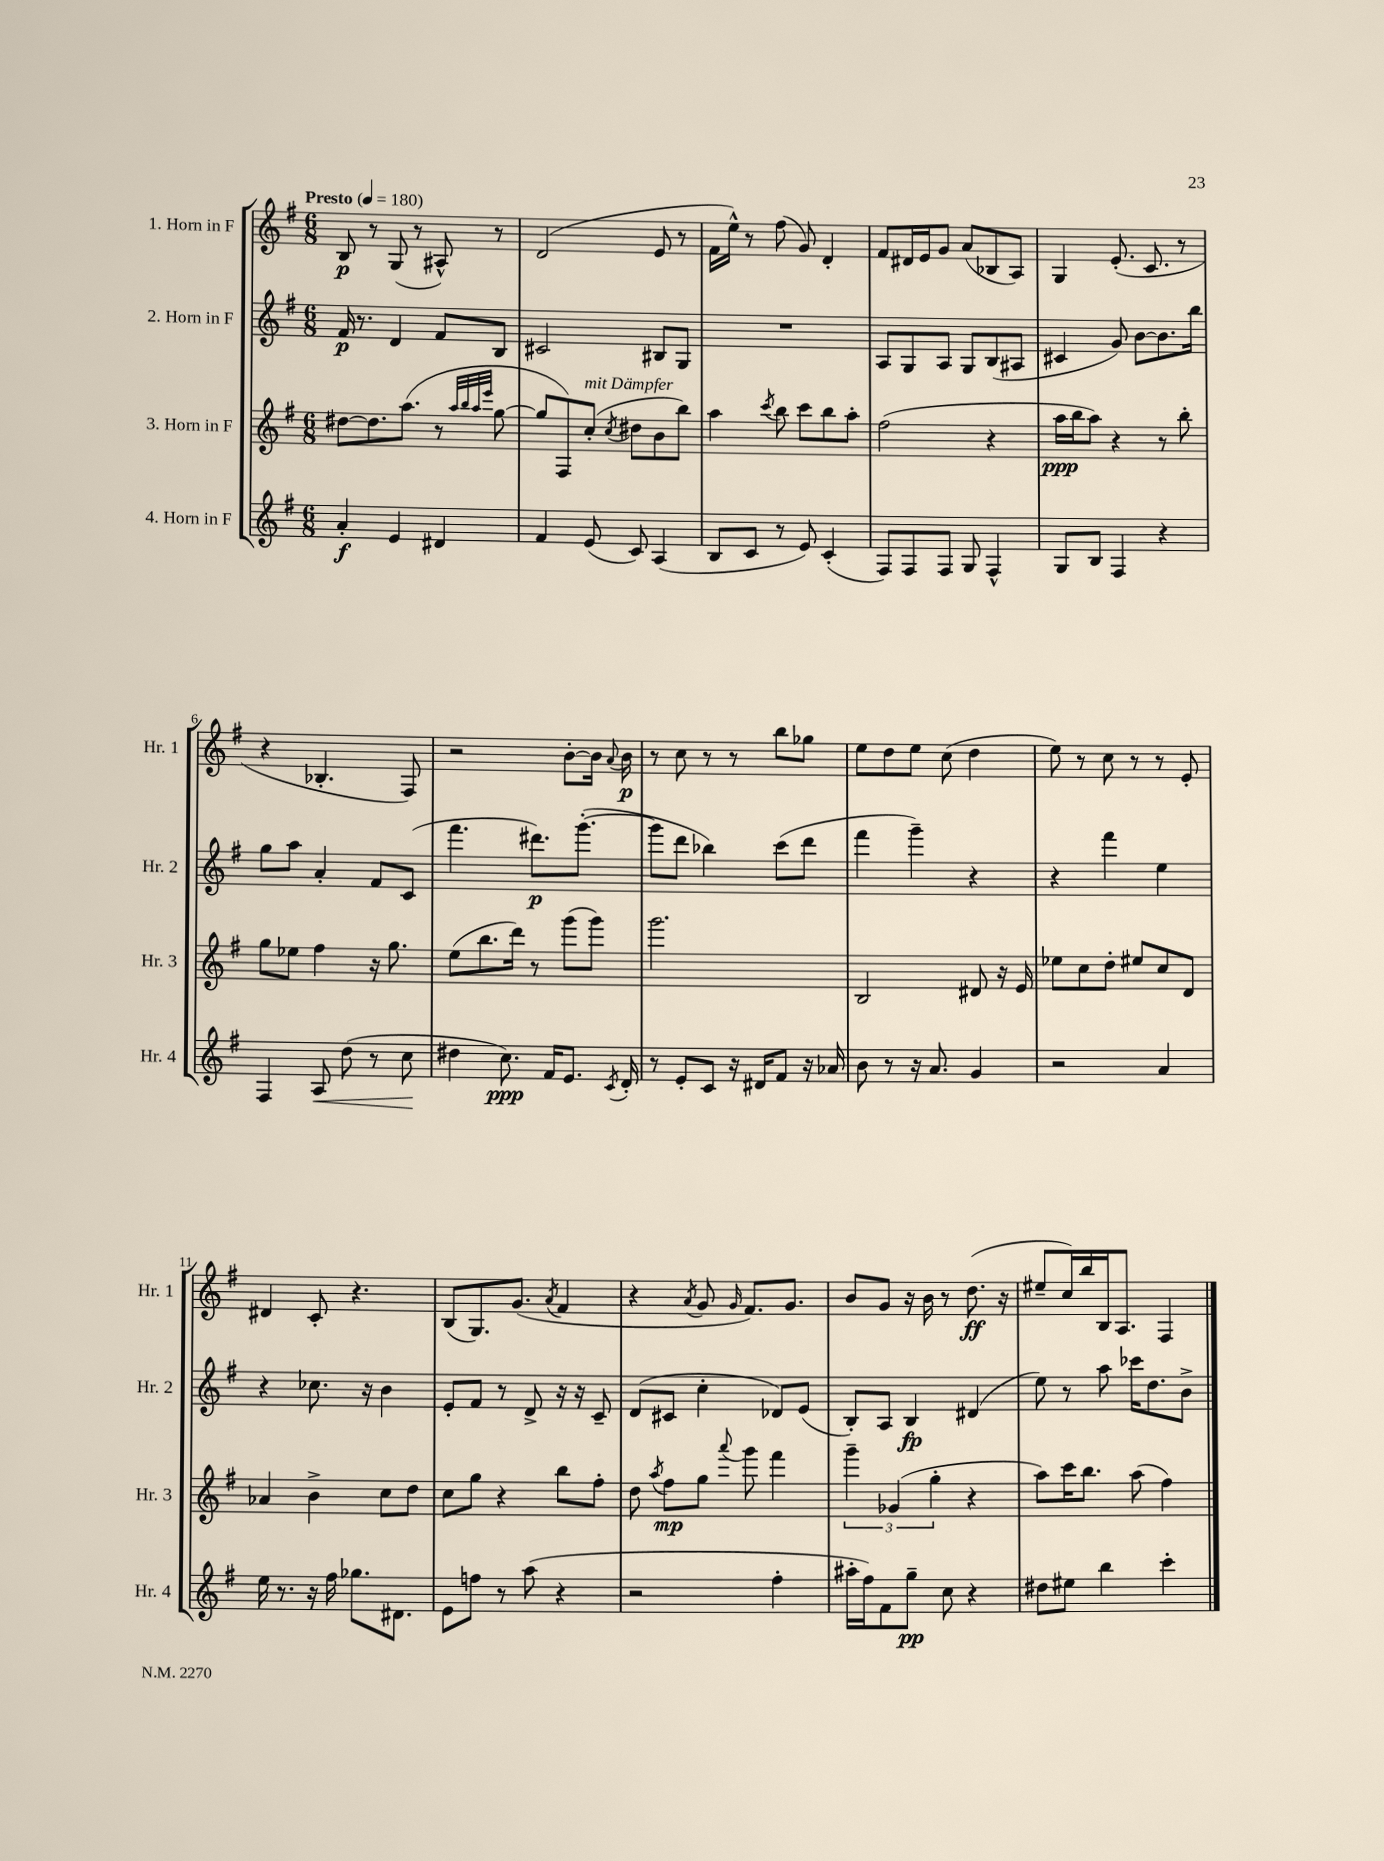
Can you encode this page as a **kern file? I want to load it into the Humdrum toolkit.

**kern	**kern	**kern	**kern
*staff4	*staff3	*staff2	*staff1
*clefG2	*clefG2	*clefG2	*clefG2
*k[f#]	*k[f#]	*k[f#]	*k[f#]
*M6/8	*M6/8	*M6/8	*M6/8
*MM180	*MM180	*MM180	*MM180
4a'	[8dd#	16f#	8B
.	.	8.r	.
.	8.dd#]	.	8r
4e	.	4d	(8G
.	(8.aa	.	.
.	.	.	8r
4d#	8r	8f#	8A#^^)
.	32qqaa	.	.
.	32qqbb	.	.
.	32qqaa	.	.
.	32qqeee	.	.
.	[8gg	8B	8r
=	=	=	=
4f#	8gg]	2c#	(2d
.	8F#)	.	.
(8e	(8cc'	.	.
.	8qcc	.	.
8c)	8dd#	.	.
(4A	8b	8B#	8e
.	8bb)	8G	8r
=	=	=	=
8B	4aa	2.r	16f#
.	.	.	16ee^^)
8c	.	.	8r
.	8qccc	.	.
8r	8bb	.	(8ff#
8e)	8ccc	.	8g)
(4c'	8bb	.	4d'
.	8aa'	.	.
=	=	=	=
8F#)	(2ff#	8A	8f#
8F#	.	8G	16d#
.	.	.	16e
8F#	.	8A	8g
8G	.	8G	(8a
4F#^^	4r	(8B	8B-
.	.	8A#	8A)
=	=	=	=
8G	16aa	4c#	4G
.	16bb	.	.
8B	8aa)	.	.
4F#	4r	8g)	(8.e'
.	.	[8b	.
.	.	.	8.c
4r	8r	8.b]	.
.	8bb'	.	8r
.	.	16bb	.
=	=	=	=
4F#	8gg	8gg	4r
.	8ee-	8aa	.
8A	4ff#	4a'	4.B-'
(8dd	.	.	.
8r	16r	8f#	.
.	8.gg	.	.
8cc	.	(8c	8F#)
=	=	=	=
4dd#	(8ee	4.fff#	2r
.	8.bb	.	.
8.cc)	.	.	.
.	16ddd)	.	.
.	8r	8.ddd#)	.
16f#	.	.	.
8.e	(8ggg	.	[8b'
.	.	([8.ggg'	.
.	8ggg)	.	16b]
8qc	.	.	8qqa
16d'	.	.	16b
=	=	=	=
8r	2.ggg	8ggg]	8r
8e'	.	8ddd	8cc
8c	.	4bb-)	8r
16r	.	.	8r
16d#	.	.	.
8f#	.	(8ccc	8bb
16r	.	8ddd	8gg-
16a-	.	.	.
=	=	=	=
8b	2B	4fff#	8ee
8r	.	.	8dd
16r	.	4ggg~)	8ee
8.a	.	.	.
.	.	.	(8cc
4g	8d#	4r	4dd
.	16r	.	.
.	16e	.	.
=	=	=	=
2r	8ee-	4r	8ee)
.	8cc	.	8r
.	8dd'	4fff#	8cc
.	8ee#	.	8r
4a	8cc	4ee	8r
.	8d	.	8e'
=	=	=	=
16ee	4a-	4r	4d#
8.r	.	.	.
16r	4b^	8.cc-	8c'
16ff#	.	.	.
8.gg-	.	.	4.r
.	.	16r	.
.	8cc	4b	.
8.d#	.	.	.
.	8dd	.	.
=	=	=	=
8e	8cc	8e'	(8B
8ff	8gg	8f#	8.G)
8r	4r	8r	.
.	.	.	(8.g
(8aa	.	8d^	.
.	.	.	8qa
4r	8bb	16r	4f#
.	.	16r	.
.	8ff#'	8c~	.
=	=	=	=
2r	8dd	(8d	4r
.	8qaa	.	.
.	8ff#	8c#	.
.	.	.	8qa
.	8gg	4cc'	8g
.	8qqaaa	.	16qqg
.	8ggg	.	8.f#)
4ff#'	4fff#	8d-)	.
.	.	.	8.g
.	.	(8e	.
=	=	=	=
16aa#'	6ggg~	8B')	8b
16ff#)	.	.	.
8f#	.	8A	8g
.	(6g-	.	.
8gg~	.	4B	16r
.	.	.	16b
.	6gg'	.	.
8cc	.	.	8r
4r	4r	(4d#	(8.dd
.	.	.	16r
=	=	=	=
8dd#	8aa)	8ee)	8ee#~
8ee#	16ccc	8r	16cc)
.	8.bb	.	16bb
4bb	.	8aa	16B
.	.	.	8.A
.	(8aa	16ccc-	.
.	.	8.dd	.
4ccc'	4ff#)	.	4F#
.	.	8b^	.
==	==	==	==
*-	*-	*-	*-
